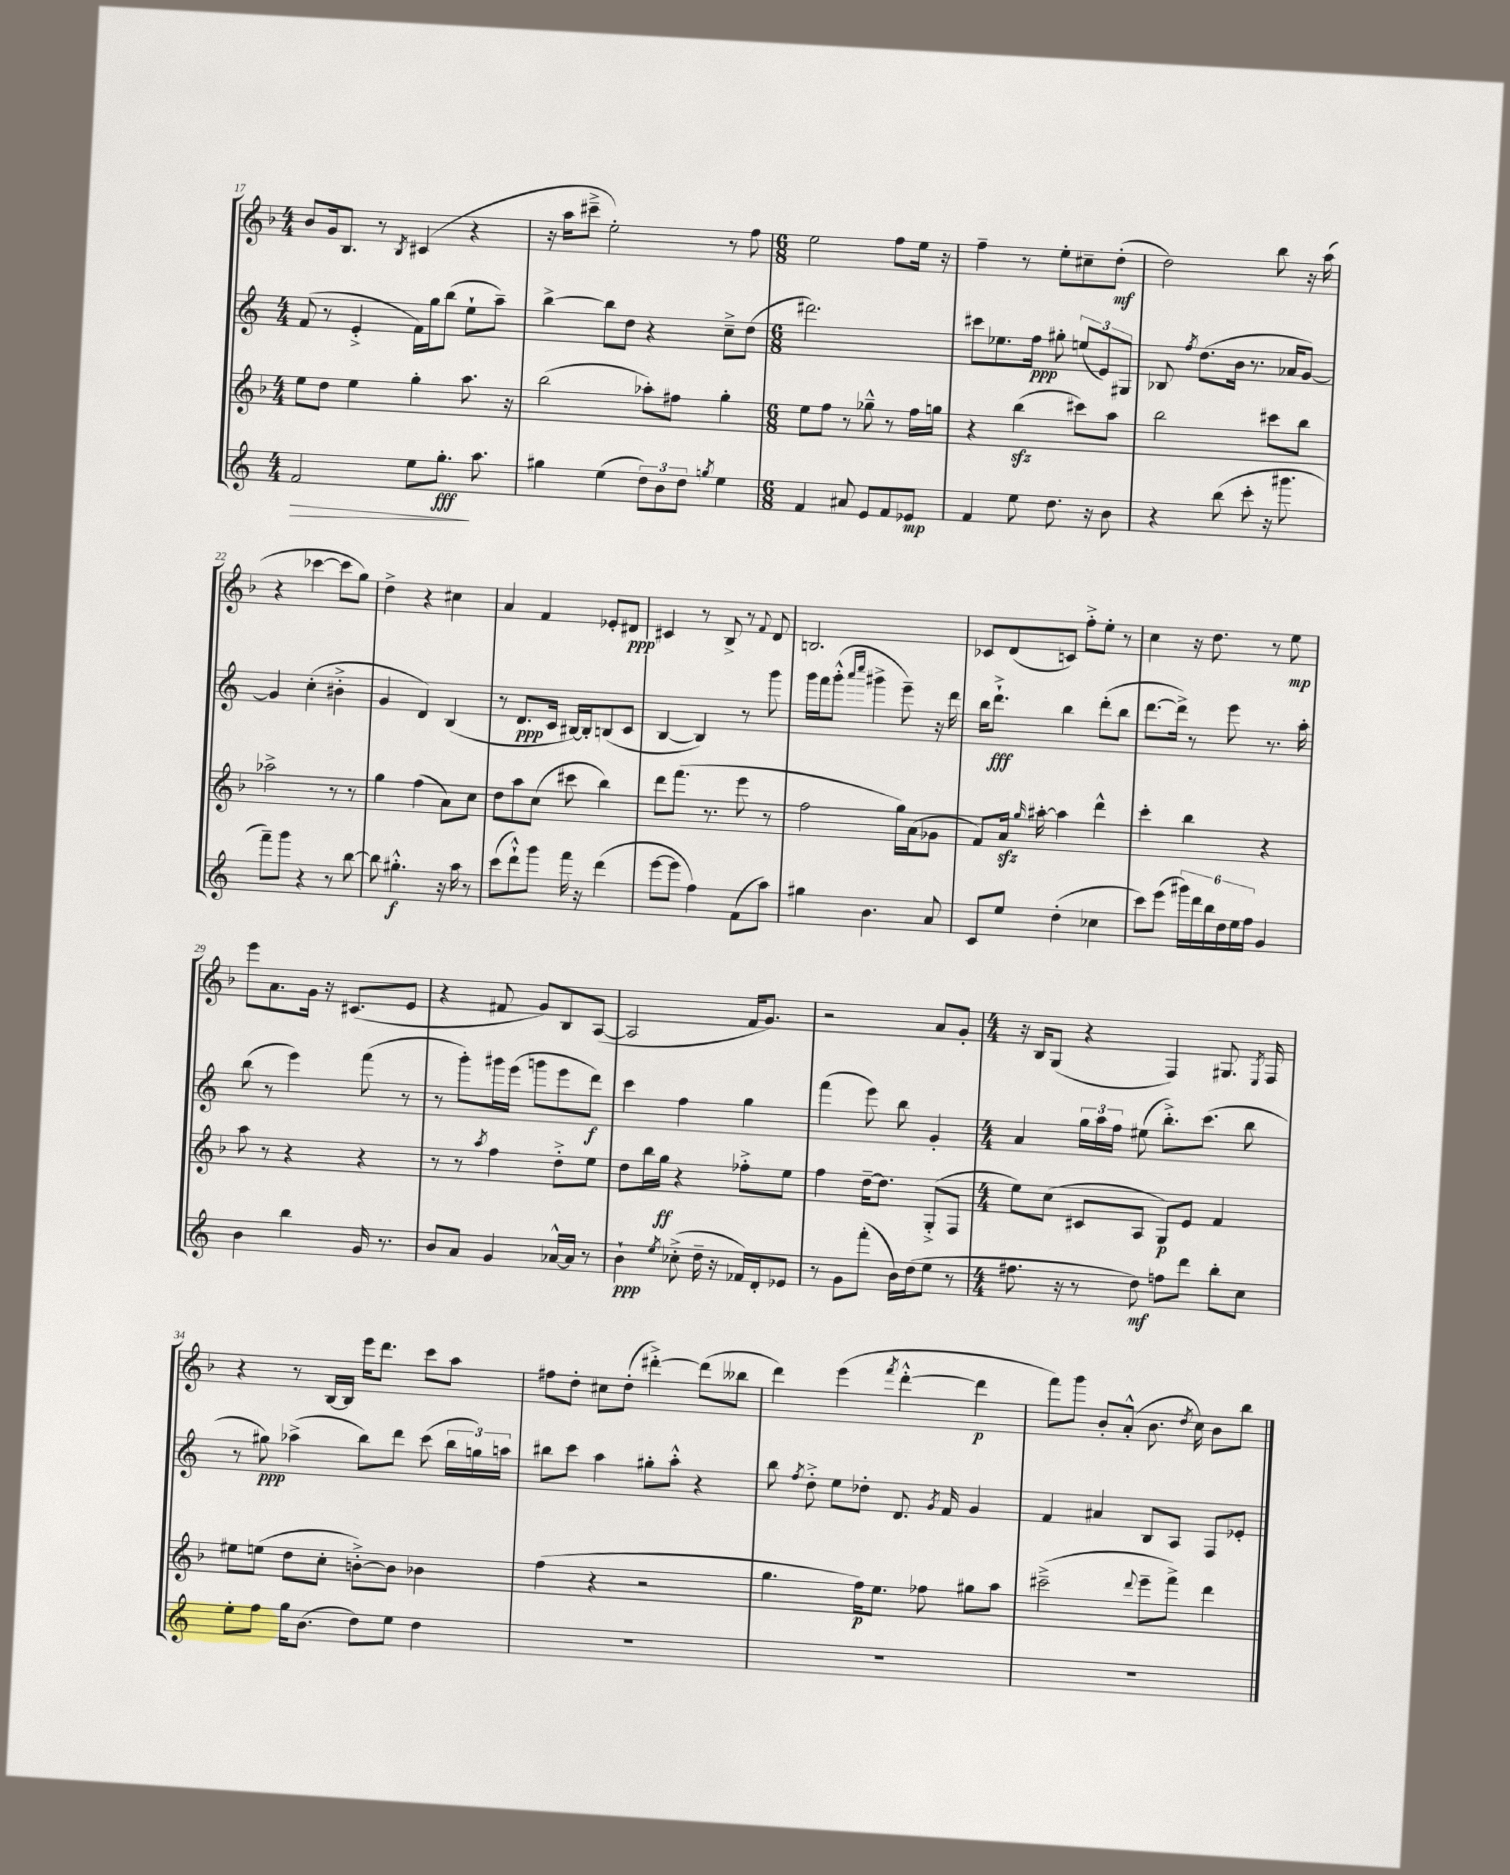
<<
\new StaffGroup <<
\new Staff = "s0" {
    \clef treble \key f \major \numericTimeSignature \time 4/4
    \autoBeamOff bes'8[ g'16 bes8.] r8 \acciaccatura { bes8 } cis'4( r4 |
    r16 a''16[ cis'''8]---> e''2-.) r8 f''8 |
    \numericTimeSignature \time 6/8 e''2 f''8[ e''16] r16 |
    f''4-- r8 e''8[-. cis''8-- d''8]-.\mf( |
    d''2) bes''8 r16 a''16( |
    r4 ces'''4~ ces'''8[ g''8]) |
    d''4-> r4 cis''4 |
    a'4 f'4 ees'8[-. dis'8]\ppp |
    cis'4 r8 bes8-> r8 \appoggiatura { f'8 } d'8 |
    b2. |
    ces'8[ d'8( c'8]) f''8[-.-> e''8]-. r8 |
    c''4 r16 d''8. r8 e''8\mp |
    e'''8[ a'8. g'16] r16 cis'8.[( e'8] |
    r4 fis'8 g'8[) bes8 a8]~( |
    a2 f'16[ g'8.]) |
    r2 a'8[ g'8]-. |
    \numericTimeSignature \time 4/4 r16 bes16[ g8]( r4 f4) gis8. \acciaccatura { e8 } f16 |
    r4 r8 bes16[~ bes16] e'''16[ d'''8.] c'''8[ a''8] |
    fis''8[ d''8]-. cis''8[ d''8]-.( dis'''4~-.->) dis'''8[( beses''8] |
    d'''4) e'''4( \acciaccatura { f'''8 } d'''4~-.-^ d'''4\p |
    f'''8[) g'''8] bes'8[-. a'8]-.-^( bes'8. \acciaccatura { d''8 } c''16) bes'8[ bes''8] \bar "|." |
}
\new Staff = "s1" {
    \clef treble \key c \major \numericTimeSignature \time 4/4
    \autoBeamOff f'8( r8 e'4-.-> f'16[) g''16 b''8]( e''8[-! a''8]--) |
    b''4~-> b''8[ d''8] r4 c''8[---> d''8]( |
    \numericTimeSignature \time 6/8 dis'''2.) |
    cis'''8[ ees''8. f''16]\ppp gis''8-. \tuplet 3/2 { e''8[( e'8) gis8] } |
    bes8 \acciaccatura { f''8 } d''8.[( b'16] r8. aes'16[ g'8]~) |
    g'4 c''4-.( bis'4-.-> |
    g'4 d'4) b4( |
    r8 d'8.[\ppp c'16] bis16[~) bis16-. b8( c'8] |
    b4~ b4) r8 g'''8 |
    g'''16[ f'''16 g'''8]-.-^( \grace { a'''16[ c''''16] } gis'''4-> e'''8--) r16 d'''16 |
    b''16[ d'''8.]-!->\fff b''4 d'''8[-.( b''8] |
    d'''8.[~ d'''16]->) r8 e'''8 r8. a''16-. |
    b''8( r8 e'''4) f'''8( r8 |
    r8 g'''8[-.) gis'''16 e'''16]( g'''8[ e'''8 d'''8]\f) |
    c'''4 f''4 g''4 |
    f'''4( e'''8) b''8 g'4-. |
    \numericTimeSignature \time 4/4 a'4 \tuplet 3/2 { g''16[ a''16 f''16] } eis''8( b''8.[-.->) c'''8.]( b''8 |
    r8 gis''8\ppp) aes''4->( b''8[) d'''8] c'''8( \tuplet 3/2 { b''16[ g''16) a''16] } |
    bis''8[ c'''8] a''4 gis''8[-. a''8]-.-^ r4 |
    b''8 \acciaccatura { f''8 } d''8-.-> e''8[ des''8]-. d'8. \acciaccatura { g'8 } f'16 g'4 |
    f'4 ais'4 b8[ a8] f8[ ees'8]-. \bar "|." |
}
\new Staff = "s2" {
    \clef treble \key f \major \numericTimeSignature \time 4/4
    \autoBeamOff e''8[ d''8] e''4 g''4-. a''8. r16 |
    bes''2( aes''8[-.) fis''8] g''4-. |
    \numericTimeSignature \time 6/8 e''8[ f''8] r8 ges''8---^ r8 f''16[ g''16] |
    r4 bes''4\sfz( cis'''8[) a''8] |
    bes''2 cis'''8[ bes''8] |
    aes''2-> r8 r8 |
    g''4 f''4( a'8[) c''8] |
    d''8[ a''8 c''8]( cis'''8 bes''4) |
    d'''8[ f'''8.]( r8. e'''8 r8 |
    f''2 g''16[) a'16( ges'8] |
    f'8[) a'16]\sfz \grace { g''16 } ais''16~-. ais''4 d'''4-^ |
    c'''4-. bes''4 r4 |
    a''8 r8 r4 r4 |
    r8 r8 \acciaccatura { a''8 } f''4 d''8[-.-> e''8] |
    d''8[ bes''16 g''16]\ff r4 fes''8[-.-> e''8] |
    f''4 d''16[~-- d''8.] g8[-.->( f8] |
    \numericTimeSignature \time 4/4 e''8[) c''8]( cis'8[ a8] g8[\p) e'8] f'4 |
    eis''8[ e''8]( d''8[ c''8]-. b'8[~-.->) b'8] bes'4 |
    f''4( r4 r2 |
    g''4. f''16[\p) e''8.] fes''8 gis''8[ a''8] |
    cis'''2--->( \appoggiatura { d'''8 } e'''8[-- f'''8]->) d'''4 \bar "|." |
}
\new Staff = "s3" {
    \clef treble \key c \major \numericTimeSignature \time 4/4
    \autoBeamOff f'2\> e''8[ g''8.]-.\fff\! a''8. |
    gis''4 e''4( \tuplet 3/2 { d''8[) b'8 d''8] } \acciaccatura { g''8 } e''4 |
    \numericTimeSignature \time 6/8 f'4 ais'8 e'8[ f'8 ees'8]\mp |
    f'4 e''8 d''8. r16 b'8 |
    r4 b''8( c'''8-. r16 gis'''8. |
    f'''8[--) g'''8] r4 r8 b''8~ |
    b''8 gis''4.-.-^\f r16 a''16 r8 |
    c'''8[( d'''8-!-^) g'''8] f'''16 r16 d'''4( |
    e'''8[~ e'''8] f''4) f'8[( a''8]) |
    gis''4 b'4. a'8 |
    c'8[ e''8] d''4-.( ces''4 |
    c'''8[) e'''8]( \tuplet 6/4 { gis'''16[) d'''16 b''16 d''16 e''16 f''16] } g'4 |
    b'4 b''4 g'16 r8. |
    b'8[ a'8] g'4 aes'16[~-^ aes'16] r8 |
    b'4-!\ppp \acciaccatura { e''8 } ces''8-.->( d''16-- r16 fes'16[) d'16-. ees'8] |
    r8 g'8[ f'''8]-.( b'16[) d''16( e''8] r8 |
    \numericTimeSignature \time 4/4 fis''8. r16 r8 d''8\mf) f''8[ d'''8] b''8[-. c''8] |
    e''8[-. f''8] g''16[ b'8.]( d''8[) e''8] d''4 |
    R1 |
    R1 |
    R1 \bar "|." |
}
>>
>>
\layout { \context { \Score currentBarNumber = #17 } }
